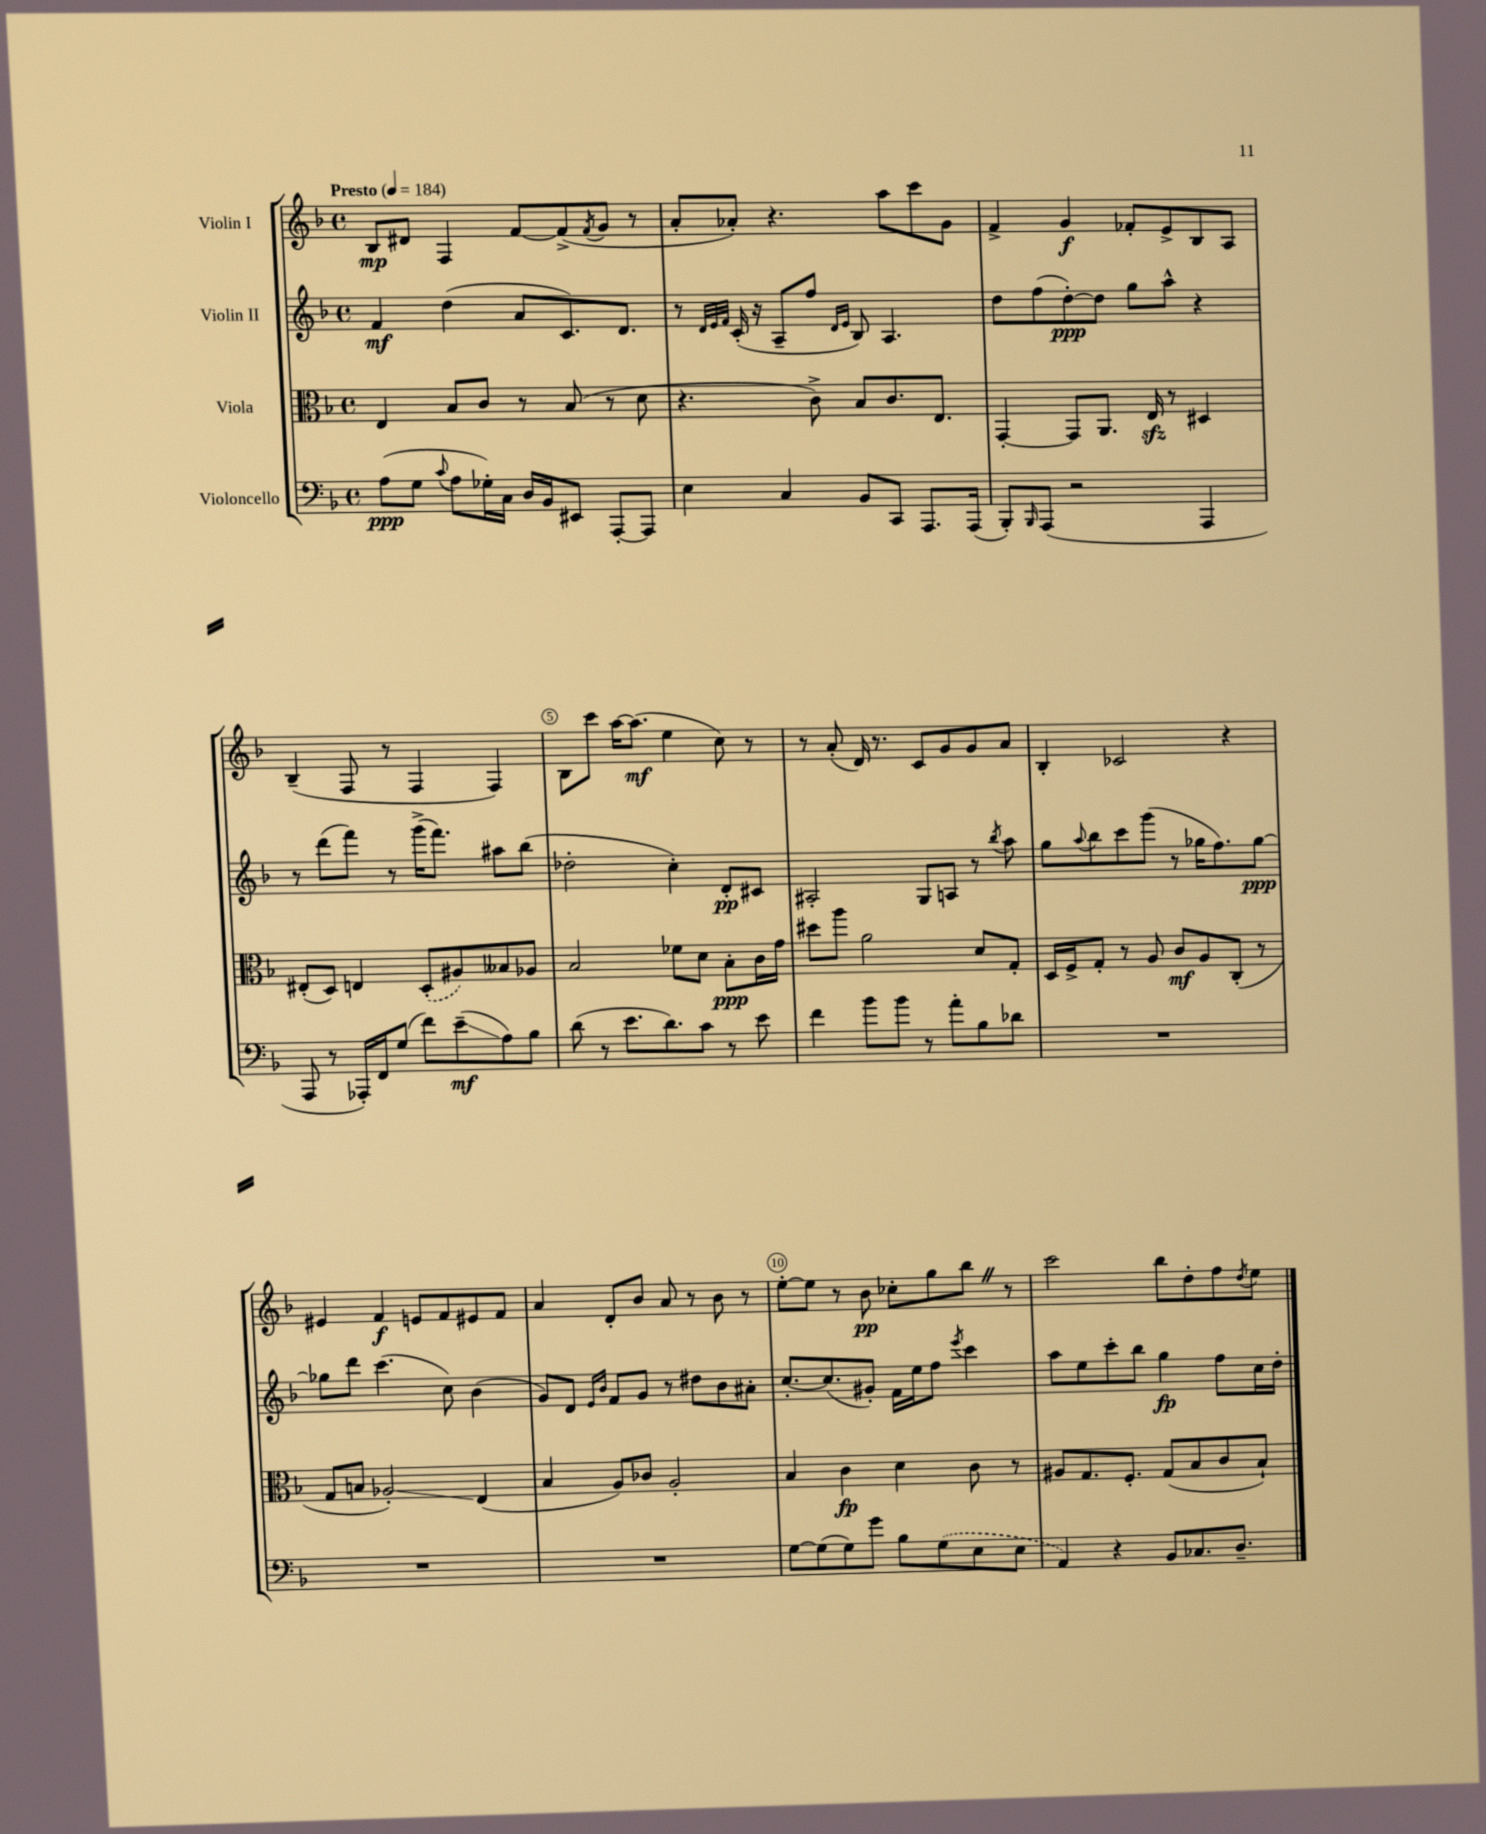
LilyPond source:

<<
\new StaffGroup <<
\new Staff = "s0" \with { instrumentName = "Violin I" } {
    \clef treble \key f \major \defaultTimeSignature \time 4/4 \tempo "Presto" 4 = 184
    bes8\mp dis'8 f4 f'8~ f'8->( \acciaccatura { f'8 } g'8 r8 |
    a'8-. aes'8-.) r4. a''8 c'''8 g'8 |
    f'4-> g'4\f fes'8-. e'8-> bes8 a8 |
    bes4--( f8 r8 f4 f4) |
    bes8 c'''8 a''16~ a''8.\mf( e''4 c''8) r8 |
    r8 a'8-.( d'16) r8. c'8 g'8 g'8 a'8 |
    bes4-. ces'2 r4 |
    eis'4 f'4\f e'8 f'8 eis'8 f'8 |
    a'4 d'8-. bes'8 a'8 r8 bes'8 r8 |
    e''8~-. e''8 r8 bes'8\pp ces''8-. g''8 bes''8 \once \override BreathingSign.text = \markup { \musicglyph "scripts.caesura.straight" } \breathe r8 |
    c'''2 bes''8 d''8-. f''8 \acciaccatura { d''8 } e''8 \bar "|." |
}
\new Staff = "s1" \with { instrumentName = "Violin II" } {
    \clef treble \key f \major \defaultTimeSignature \time 4/4
    f'4\mf d''4( a'8 c'8.) d'8. |
    r8 \grace { d'32 e'32 f'32 } c'16-.( r16 a8-- f''8 \grace { d'16 e'16 } bes8) a4. |
    d''8 f''8( d''8~-.\ppp) d''8 g''8 a''8-^ r4 |
    r8 d'''8( f'''8) r8 g'''16->( f'''8.) ais''8 bes''8( |
    des''2-. c''4-.) d'8-.\pp cis'8 |
    ais2-. g8 a8 r8 \acciaccatura { bes''8 } a''8 |
    g''8 \appoggiatura { a''8 } bes''8 c'''8 g'''8( r8 ges''16 f''8.) ges''8~\ppp |
    ges''8 d'''8 c'''4.( c''8) bes'4( |
    g'8) d'8 \grace { e'16 bes'16 } f'8 g'8 r8 dis''8 bes'8 ais'8-. |
    c''8.~-. c''8.( gis'8-.) f'16 e''16 f''8 \acciaccatura { e'''8 } c'''4 |
    a''8 e''8 c'''8-. bes''8 g''4\fp f''8 c''16 d''16-. \bar "|." |
}
\new Staff = "s2" \with { instrumentName = "Viola" } {
    \clef alto \key f \major \defaultTimeSignature \time 4/4
    e4 bes8 c'8 r8 bes8( r8 d'8 |
    r4. c'8->) bes8 c'8. e8. |
    g,4~-. g,8 a,8. e16\sfz r8 dis4 |
    eis8-.( d8) e4 \once \slurDashed d8-.( ais8) beses8 aes8 |
    bes2 fes'8 d'8 bes8-.\ppp c'16 g'16 |
    dis''8 a''8 a'2 d'8 g8-. |
    d16 f16-> g8-. r8 a8 c'8\mf a8 c8-.( r8 |
    g8 b8 aes2-.\glissando) e4( |
    bes4 a8) ces'8 a2-. |
    bes4 c'4\fp d'4 c'8 r8 |
    ais8 g8. f8.-. g8( bes8 c'8 bes8-!) \bar "|." |
}
\new Staff = "s3" \with { instrumentName = "Violoncello" } {
    \clef bass \key f \major \defaultTimeSignature \time 4/4
    a8\ppp( g8 \appoggiatura { c'8 } a8 ges16-.) c16 d16 bes,16 eis,8 a,,8~-. a,,8 |
    e4 c4 bes,8 c,8 a,,8. a,,16( |
    bes,,8-.) \grace { bes,,16 } a,,8( r2 a,,4 |
    a,,8 r8 aes,,16-.) f,16 g8( f'8) e'8--\glissando\mf( a8) bes8 |
    d'8( r8 e'8. d'8.) c'8 r8 e'8 |
    f'4 bes'8 bes'8 r8 a'8-. bes8 des'8 |
    R1 |
    R1 |
    R1 |
    g8~ g8( g8) g'8 bes8 \once \slurDashed g8( e8 e8 |
    a,4) r4 bes,8 ces8. d8.-- \bar "|." |
}
>>
>>
\layout { \context { \Score \override BarNumber.break-visibility = ##(#f #t #t) barNumberVisibility = #(every-nth-bar-number-visible 5) \override BarNumber.stencil = #(make-stencil-circler 0.1 0.3 ly:text-interface::print) } }
